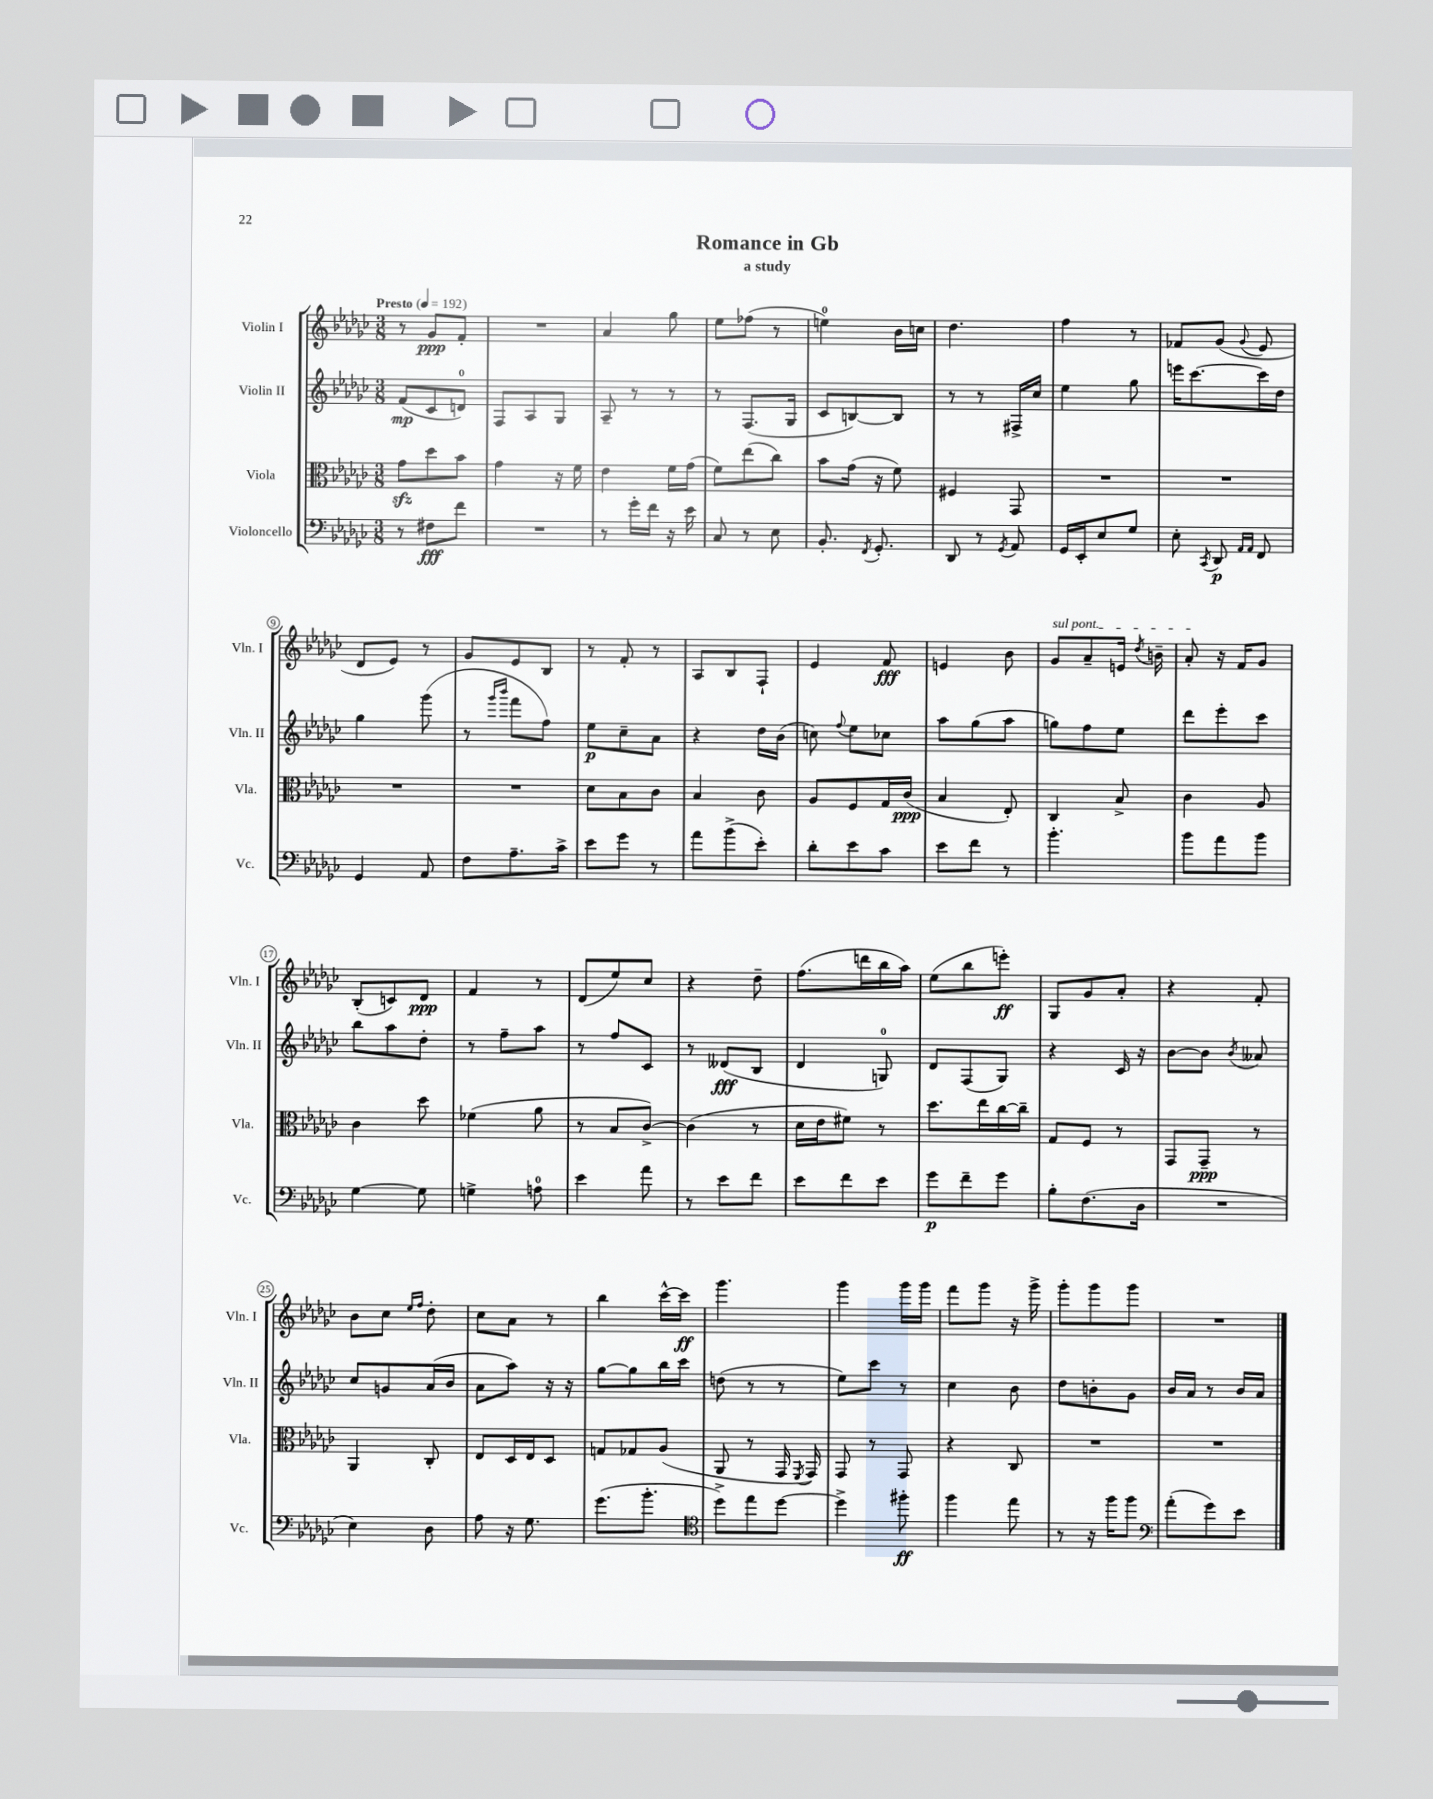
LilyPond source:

\header { title = "Romance in Gb" subtitle = "a study" }
<<
\new StaffGroup <<
\new Staff = "s0" \with { instrumentName = "Violin I" shortInstrumentName = "Vln. I" } {
    \clef treble \key ges \major \numericTimeSignature \time 3/8 \tempo "Presto" 4 = 192
    \autoBeamOff r8 ges'8[\ppp f'8]-. |
    R4. |
    aes'4 ges''8 |
    ees''8[ fes''8]( r8 |
    e''4-0) bes'16[ c''16] |
    des''4. |
    f''4 r8 |
    fes'8[ ges'8]( \appoggiatura { ges'8 } ees'8 |
    des'8[ ees'8]) r8 |
    ges'8[ ees'8 bes8] |
    r8 f'8-. r8 |
    aes8[ bes8 f8]-! |
    ees'4 f'8\fff |
    e'4 bes'8 |
    \once \override TextSpanner.bound-details.left.text = \markup { \italic "sul pont." } ges'8[\startTextSpan aes'8-- e'16] \acciaccatura { des''8 } b'16-- |
    aes'8-.\stopTextSpan r16 f'16[ ges'8] |
    bes8[-.( c'8) des'8]\ppp |
    f'4 r8 |
    des'8[( ees''8) ces''8] |
    r4 des''8-- |
    f''8.[( d'''16 bes''16 aes''16]) |
    ees''8[( bes''8 e'''8]-.\ff) |
    ges8[ ges'8 aes'8]-. |
    r4 f'8-. |
    bes'8[ ces''8] \grace { ees''16[ f''16] } des''8-. |
    ces''8[ aes'8] r8 |
    bes''4 ces'''16[~-^ ces'''16]\ff |
    ges'''4. |
    ges'''4 ges'''16[ ges'''16] |
    f'''8[ ges'''8] r16 ges'''16-> |
    ges'''8[-. ges'''8 ges'''8] |
    R4. \bar "|." |
}
\new Staff = "s1" \with { instrumentName = "Violin II" shortInstrumentName = "Vln. II" } {
    \clef treble \key ges \major \numericTimeSignature \time 3/8
    \autoBeamOff f'8[\mp( ces'8 d'8]-0) |
    f8[ aes8 ges8] |
    aes8-- r8 r8 |
    r8 f8.[( ges16] |
    ces'8[ b8~) b8] |
    r8 r8 fis16[-> ces''16] |
    ees''4 ges''8 |
    e'''16[ ces'''8.~ ces'''16 des''16] |
    ges''4 ges'''8( |
    r8 \grace { ges'''16[ bes'''16] } f'''8[ f''8]) |
    ees''8[\p ces''8-- aes'8] |
    r4 des''16[ bes'16]( |
    c''8) \appoggiatura { f''8 } ees''8[ ces''8] |
    aes''8[ ges''8( aes''8] |
    g''8[) f''8 ees''8] |
    des'''8[ ees'''8-. ces'''8] |
    bes''8[ aes''8 des''8]-. |
    r8 f''8[-- aes''8] |
    r8 f''8[ ces'8] |
    r8 deses'8[\fff( bes8] |
    des'4 g8-0) |
    des'8[ f8( ges8]) |
    r4 ces'16 r16 |
    bes'8[~ bes'8] \acciaccatura { bes'8 } aeses'8 |
    ces''8[ g'8 aes'16( bes'16] |
    aes'8[ aes''8]) r16 r16 |
    ges''8[~ ges''8 bes''16 ces'''16] |
    d''8( r8 r8 |
    ees''8[) ces'''8] r8 |
    ces''4 bes'8 |
    des''8[ b'8-. ges'8] |
    bes'16[ aes'16] r8 bes'16[ aes'16] \bar "|." |
}
\new Staff = "s2" \with { instrumentName = "Viola" shortInstrumentName = "Vla." } {
    \clef alto \key ges \major \numericTimeSignature \time 3/8
    \autoBeamOff ges'8[\sfz des''8 bes'8] |
    ges'4 r16 f'16 |
    ees'4 f'16[ ges'16]( |
    f'8[) ees''8( ces''8]) |
    bes'8[ ges'16]( r16 f'8) |
    fis4 ges,8 |
    R4. |
    R4. |
    R4. |
    R4. |
    des'8[ bes8 ces'8] |
    bes4 ces'8 |
    aes8[ f8 ges16 ces'16]\ppp( |
    bes4 ees8-.) |
    ces4 bes8-> |
    ces'4 aes8 |
    ces'4 des''8 |
    fes'4( aes'8 |
    r8 bes8[ ces'8]~->) |
    ces'4( r8 |
    des'16[ ees'16 fis'8]) r8 |
    des''8.[ ees''16 ces''16~ ces''16]-- |
    ges8[ f8] r8 |
    ges,8[ ges,8]--\ppp r8 |
    aes,4 ces8-. |
    ees8[ des16 ees16 des8] |
    g8[ ges8 aes8]( |
    aes,8 r8 ges,16 \acciaccatura { f,8 } ges,16) |
    ges,8 r8 ges,8 |
    r4 ces8 |
    R4. |
    R4. \bar "|." |
}
\new Staff = "s3" \with { instrumentName = "Violoncello" shortInstrumentName = "Vc." } {
    \clef bass \key ges \major \numericTimeSignature \time 3/8
    \autoBeamOff r8 fis8[\fff f'8] |
    R4. |
    r8 ges'16[-. f'16] r16 ees'16 |
    ces8 r8 ees8 |
    bes,8.-. \acciaccatura { f,8 } ges,8.-. |
    des,8 r8 \acciaccatura { ges,8 } aes,8 |
    ges,16[ ees,16-. ees8 ges8] |
    ees8-. \acciaccatura { ces,8 } des,8\p \grace { aes,16[ aes,16] } f,8 |
    ges,4 aes,8 |
    f8[ aes8.-- ces'16]-> |
    ees'8[ ges'8] r8 |
    aes'8[ bes'8->( ees'8]-.) |
    des'8[-. ees'8 ces'8] |
    ees'8[ f'8] r8 |
    bes'4.-. |
    bes'8[ aes'8 bes'8] |
    ges4~ ges8 |
    g4-> a8-0 |
    ees'4 aes'8 |
    r8 ees'8[ f'8] |
    ees'8[ f'8 ees'8] |
    ges'8[\p f'8-- ges'8] |
    bes8[-. f8.( des16] |
    R4. |
    ees4) des8 |
    aes8 r16 ges8. |
    ges'8.[( bes'8.]-. |
    \clef tenor des''8[->) ees''8 des''8]~ |
    des''4-> fis''8-.\ff |
    f''4 ees''8 |
    r8 r16 f''16[ f''8] |
    \clef bass aes'8[-.( ges'8) ees'8] \bar "|." |
}
>>
>>
\layout { \context { \Score \override BarNumber.stencil = #(make-stencil-circler 0.1 0.3 ly:text-interface::print) } }
